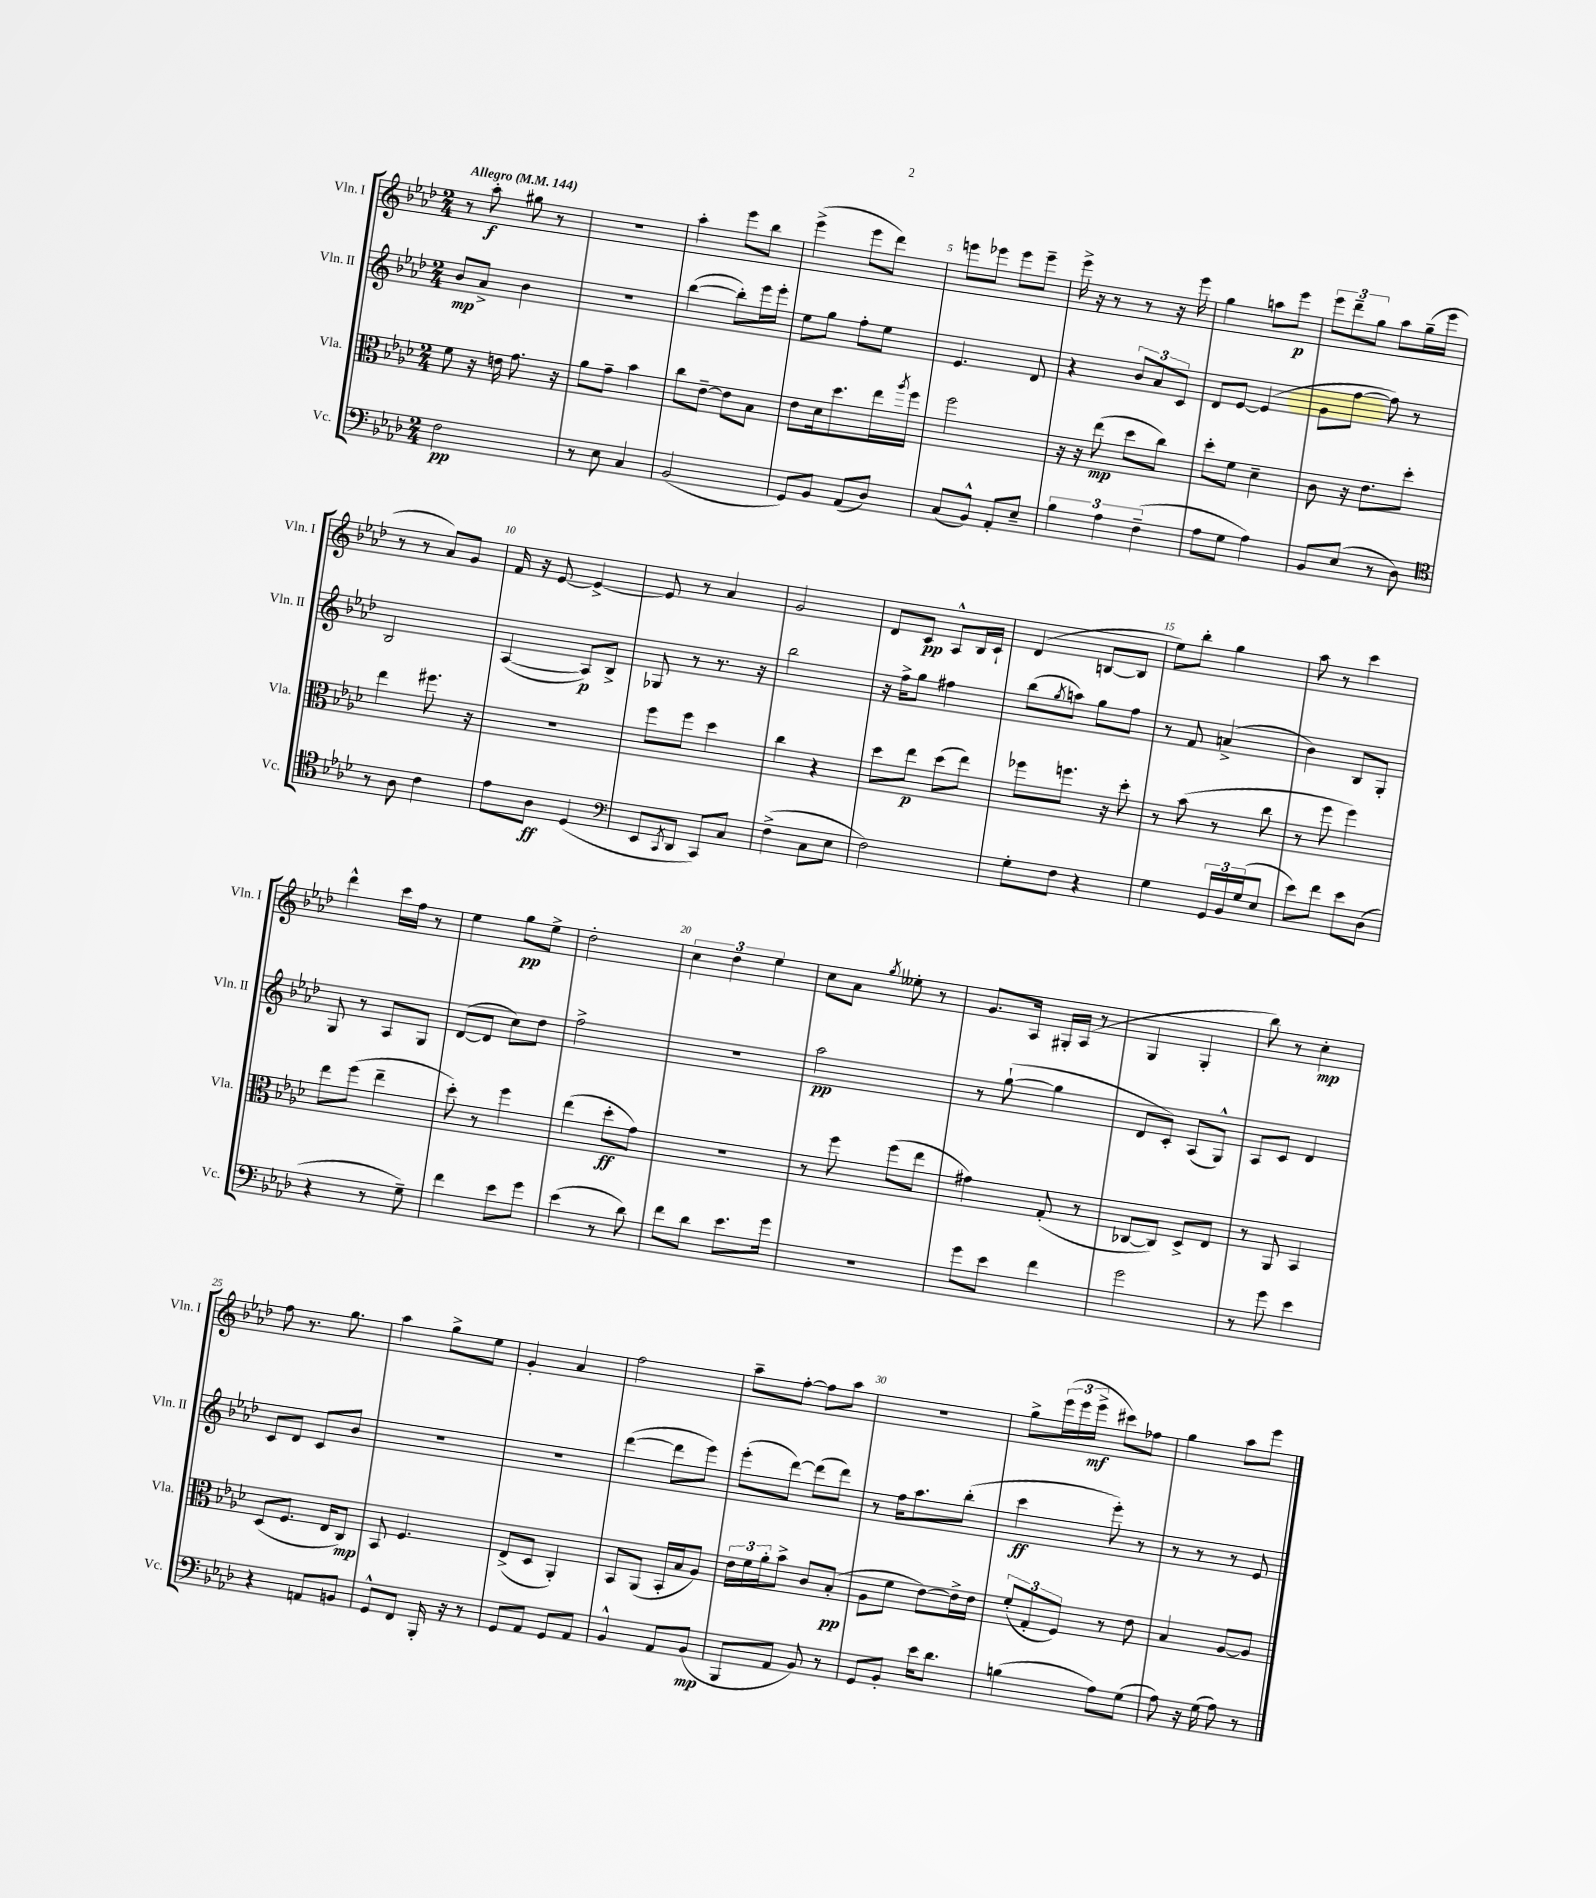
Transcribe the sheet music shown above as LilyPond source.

<<
\new StaffGroup <<
\new Staff = "s0" \with { instrumentName = "Vln. I" shortInstrumentName = "Vln. I" } {
    \clef treble \key aes \major \numericTimeSignature \time 2/4 \tempo "Allegro" 4 = 144
    r8 aes''8-.\f gis''8 r8 |
    r2 |
    aes''4-. ees'''8 bes''8 |
    ees'''4->( ees'''8 des'''8) |
    e'''8 ees'''8 ees'''8 ees'''8-- |
    ees'''16-> r16 r8 r8 r16 ees'''16 |
    g''4 a''8 ees'''8\p |
    \tuplet 3/2 { ees'''8 des'''8-- g''8 } aes''8 g''16--( ees'''16 |
    r8 r8 aes'8) g'8 |
    f'16 r16 ees'8~ ees'4~-> |
    ees'8 r8 aes'4 |
    g'2 |
    des'8 c'8\pp aes8-^ bes16 c'16-! |
    des'4( b8~ b8 |
    ees''8) bes''8-. g''4 |
    aes''8 r8 c'''4 |
    des'''4-^ c'''16 f''16 r8 |
    ees''4 g''8\pp ees''8-> |
    des''2-. |
    \tuplet 3/2 { c''4 des''4 ees''4 } |
    c''8 aes'8 \acciaccatura { g''8 } eeses''8-. r8 |
    g'8. aes16 gis16-. aes16( r8 |
    g4 g4-. |
    bes''8) r8 c''4-.\mp |
    f''8 r8. g''8. |
    aes''4 g''8-> ees''8 |
    g'4-. aes'4 |
    f''2 |
    aes''8-- f''8~-. f''8 aes''8 |
    r2 |
    g''8-> \tuplet 3/2 { ees'''16( ees'''16 ees'''16->\mf } cis'''8) fes''8 |
    g''4 aes''8 ees'''8 \bar "|." |
}
\new Staff = "s1" \with { instrumentName = "Vln. II" shortInstrumentName = "Vln. II" } {
    \clef treble \key aes \major \numericTimeSignature \time 2/4
    bes'8\mp aes'8-> bes'4 |
    R2 |
    bes''4~( bes''8-.) ees'''16 ees'''16-. |
    ees''8 g''8 f''8-. ees''8 |
    ees'4. des'8 |
    r4 \tuplet 3/2 { bes'8 aes'8 c'8 } |
    des'8 ees'8~ ees'4( |
    g'8 f''8~ f''8) r8 |
    bes2 |
    aes4~( aes8\p) bes8-> |
    ges8 r8 r8. r16 |
    bes''2 |
    r16 f''16-> g''8 fis''4 |
    bes''8( \acciaccatura { g''8 } a''8) g''8 f''8 |
    r8 f'8 a'4->( |
    bes'4) bes8 g8-. |
    g8 r8 aes8 g8 |
    des'8~( des'8 c''8) des''8 |
    f''2-> |
    R2 |
    aes''2\pp |
    r8 g''8~-!( g''4 |
    des'8 c'8-.) aes8( g8-^) |
    aes8 c'8 des'4 |
    c'8 des'8 c'8 bes'8 |
    R2 |
    R2 |
    des'''4~( des'''8 ees'''8) |
    ees'''8-.( des'''8~) des'''8( des'''8) |
    r8 f''16 aes''8. bes''8-.( |
    c'''4\ff ees'''8-.) r8 |
    r8 r8 r8 ees'8 \bar "|." |
}
\new Staff = "s2" \with { instrumentName = "Vla." shortInstrumentName = "Vla." } {
    \clef alto \key aes \major \numericTimeSignature \time 2/4
    f'8 r16 e'16 g'8. r16 |
    aes'8 g'8-- bes'4 |
    c''8 ees'8~-- ees'8 bes8 |
    ees'8 des'16 des''8. ees''16 \acciaccatura { aes''8 } f''16 |
    f''2 |
    r16 r16 ees''8\mp( des''8 c''8) |
    des''8-. f'8 des'4-- |
    c'8 r16 ees'8. des''8-. |
    ees''4 fis''8. r16 |
    r2 |
    f''8 f''8 des''4 |
    c''4 r4 |
    des''8 ees''8\p des''8( ees''8) |
    fes''8 f''8. r16 des''8-. |
    r8 bes'8( r8 c''8 |
    r8 f''8 f''4) |
    ees''8 f''8( ees''4-- |
    des''8-.) r8 f''4 |
    ees''4( des''8-.\ff g'8) |
    r2 |
    r8 f''8 f''8( ees''8 |
    gis'4) g8-.( r8 |
    ces8~ ces8) des8-> ees8 |
    r8 aes,8 bes,4 |
    des8( f8. ees16 c8\mp) |
    bes,8 f4. |
    ees8->( des8 aes,4-.) |
    bes,8 aes,8( bes,16-. bes16 aes8) |
    \tuplet 3/2 { ees'16 f'16 aes'16-. } bes'8-> c'8 bes8-.\pp( |
    aes8 f'8 ees'8~) ees'16-> ees'16 |
    \tuplet 3/2 { f'8-.( g8-. f8) } r8 ees'8 |
    bes4 aes8~ aes8 \bar "|." |
}
\new Staff = "s3" \with { instrumentName = "Vc." shortInstrumentName = "Vc." } {
    \clef bass \key aes \major \numericTimeSignature \time 2/4
    f2\pp |
    r8 ees8 c4 |
    bes,2( |
    g,8) bes,8 aes,8( des8) |
    c8( bes,8-^) aes,8-. ees8-- |
    \tuplet 3/2 { bes4 aes4 f4--( } |
    aes8 g8 aes4) |
    bes,8 ees8( r8 des8) |
    \clef tenor r8 aes8 c'4 |
    ees'8 aes8\ff des4( |
    \clef bass ees,8 \acciaccatura { c,8 } des,8 c,8) c8 |
    f4->( c8 ees8 |
    f2) |
    g8-. f8 r4 |
    g4 \tuplet 3/2 { g,16 bes,16 g16( } ees8 |
    ees'8) f'8 ees'8 des8( |
    r4 r8 g8--) |
    f'4 ees'8 g'8 |
    ees'4( r8 des'8) |
    f'8 des'8 ees'8. g'16 |
    R2 |
    g'8 ees'8 f'4 |
    g'2 |
    r8 g'8 ees'4 |
    r4 a,8 b,8 |
    g,8-^ f,8 bes,,16-. r16 r8 |
    g,8 aes,8 g,8 aes,8 |
    bes,4-^ aes,8 bes,8\mp( |
    bes,,8 aes,8 bes,8) r8 |
    g,8 bes,8-. ees'16 des'8. |
    b4( aes8) g8( |
    aes8) r16 g16( aes8) r8 \bar "|." |
}
>>
>>
\layout { \context { \Score \override BarNumber.break-visibility = ##(#f #t #t) barNumberVisibility = #(every-nth-bar-number-visible 5) } }
